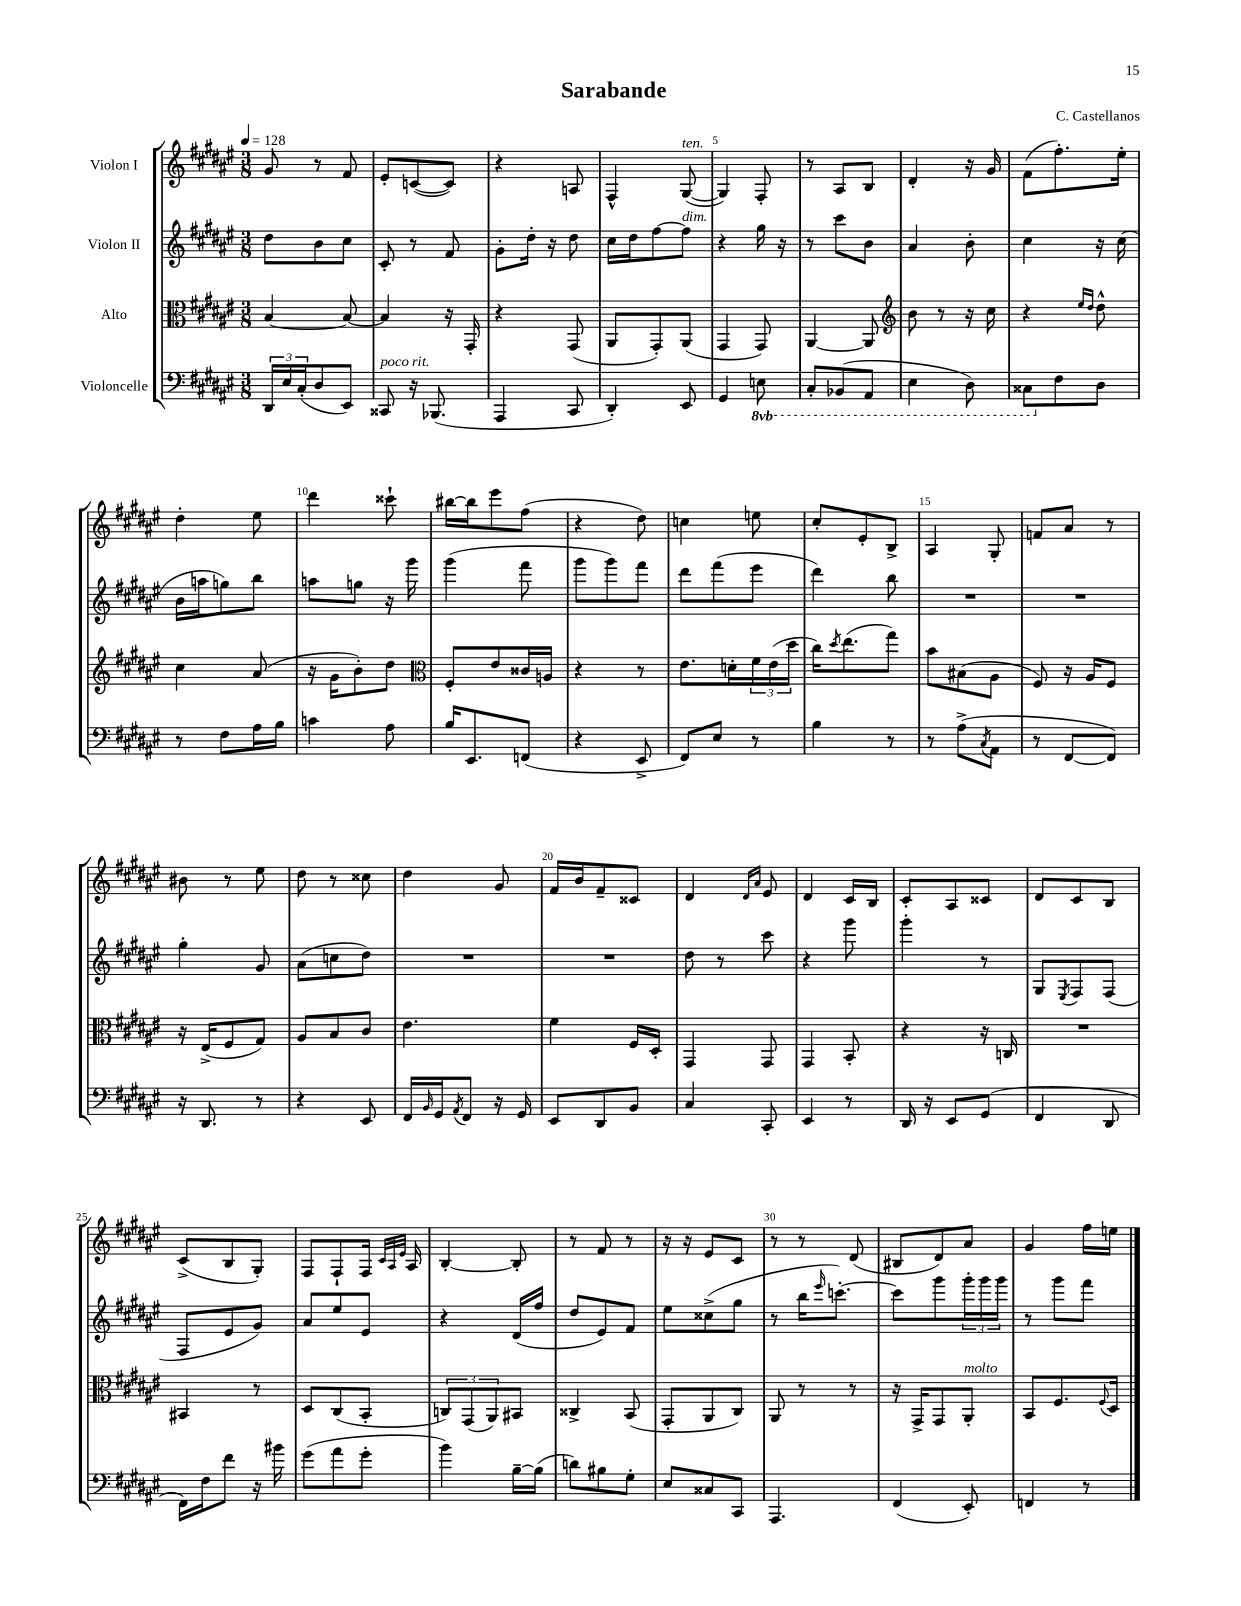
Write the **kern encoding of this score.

**kern	**kern	**kern	**kern
*staff4	*staff3	*staff2	*staff1
*clefF4	*clefC3	*clefG2	*clefG2
*k[f#c#g#d#a#e#]	*k[f#c#g#d#a#e#]	*k[f#c#g#d#a#e#]	*k[f#c#g#d#a#e#]
*M3/8	*M3/8	*M3/8	*M3/8
*MM128	*MM128	*MM128	*MM128
24DD#/LL	[4B/	8dd#\L	8g#/
24E#/	.	.	.
(24C#'/J	.	.	.
8D#/	.	8b\	8r
8EE#/J)	8B/_	8cc#\J	8f#/
=	=	=	=
8CC##/	4B/]	8c#'/	8e#'/L
16r	.	8r	([8c/
(8.BBB-/	.	.	.
.	16r	8f#/	8c/]J)
.	16GG#'/	.	.
=	=	=	=
4AAA#/	4r	8g#'\L	4r
.	.	16dd#'\Jk	.
.	.	16r	.
8CC#/	(8GG#/	8dd#\	8A/
=	=	=	=
4DD#'/)	8AA#/L	16cc#\LL	4F#^^/
.	.	16dd#\J	.
.	8GG#'/)	[8ff#\	.
8EE#/	(8AA#/J	8ff#\]J	([8G#/
=	=	=	=
4GG#/	4GG#/	4r	4G#/])
8EE\	8GG#/)	16gg#\	8F#'/
.	.	16r	.
=	=	=	=
8CC#'/L	[4AA#/	8r	8r
(8BBB-/	.	8ccc#\L	8A#/L
8AAA#/J	8AA#/]	8b\J	8B/J
=	=	=	=
*	*clefG2	*	*
4EE#\	8b\	4a#/	4d#'/
.	8r	.	.
8DD#\)	16r	8b'\	16r
.	16cc#\	.	16g#/
=	=	=	=
8CC##\L	4r	4cc#\	(8f#\L
8F#\	.	.	8.ff#'\)
.	16qqee#/LL	.	.
.	16qqdd#/JJ	.	.
8D#\J	8dd#^^\	16r	.
.	.	(16cc#\	16ee#'\Jk
=	=	=	=
8r	4cc#\	16b\LL	4dd#'\
.	.	16aa\J	.
8F#\L	.	8gg\)	.
16A#\L	(8a#/	8bb\J	8ee#\
16B\JJ	.	.	.
=	=	=	=
4c\	16r	8aa\L	4ddd#\
.	16g#\LK	.	.
.	8b'\)	8gg\J	.
8A#\	8dd#\J	16r	8ccc##`\
.	.	16ggg#\	.
=	=	=	=
*	*clefC3	*	*
16B/LK	8F#'/L	(4ggg#\	[16bb#\LL
8.EE#/	.	.	16bb#\]J
.	8e#/	.	8eee#\
(8FF/J	16c##/L	8fff#\	(8ff#\J
.	16A/JJ	.	.
=	=	=	=
4r	4r	8ggg#\L	4r
.	.	8ggg#\)	.
8EE#^/	8r	8fff#\J	8dd#\)
=	=	=	=
8FF#/L)	8.e#\L	8ddd#\L	4cc\
8E#/J	.	(8fff#\	.
.	16d'\L	.	.
8r	24f#\	8eee#\J	8ee\
.	(24e#\	.	.
.	24dd#\JJ	.	.
=	=	=	=
4B\	16cc#\LK)	4ddd#\)	8cc#'/L
.	8qdd#/	.	.
.	(8.ee#\	.	.
.	.	.	8e#'/
8r	8gg#\J)	8bb\	8B^/J
=	=	=	=
8r	8b\L	4.r	4A#/
(8A#^\L	(8B#\	.	.
8qC#/	.	.	.
8AA#\J	8A#\J	.	8G#'/
=	=	=	=
8r	8F#/)	4.r	8f/L
[8FF#/L	16r	.	8a#/J
.	16A#/LK	.	.
8FF#/]J)	8F#/J	.	8r
=	=	=	=
16r	16r	4gg#'\	8b#\
8.DD#/	(16E#^/LK	.	.
.	8F#/	.	8r
8r	8G#/J)	8g#/	8ee#\
=	=	=	=
4r	8A#/L	(8a#\L	8dd#\
.	8B/	8cc\	8r
8EE#/	8c#/J	8dd#\J)	8cc##\
=	=	=	=
16FF#/LL	4.e#\	4.r	4dd#\
16qqBB/	.	.	.
16GG#/J	.	.	.
8qAA#/	.	.	.
8FF#/J	.	.	.
16r	.	.	8g#/
16GG#/	.	.	.
=	=	=	=
8EE#/L	4f#\	4.r	16f#/LL
.	.	.	16b/J
8DD#/	.	.	8f#~/
8BB/J	16F#/LL	.	8c##/J
.	16D#'/JJ	.	.
=	=	=	=
4C#/	4GG#/	8dd#\	4d#/
.	.	8r	.
.	.	.	16qqd#/LL
.	.	.	16qqa#/JJ
8CC#'/	8GG#/	8ccc#\	8e#/
=	=	=	=
4EE#/	4GG#/	4r	4d#/
8r	8BB'/	8ggg#\	16c#/LL
.	.	.	16B/JJ
=	=	=	=
16DD#/	4r	4ggg#'\	8c#'/L
16r	.	.	.
8EE#/L	.	.	8A#/
(8GG#/J	16r	8r	8c##/J
.	16C/	.	.
=	=	=	=
4FF#/	4.r	8G#/L	8d#/L
.	.	8qE#/	.
.	.	8F#/	8c#/
8DD#/	.	(8F#/J	8B/J
=	=	=	=
16FF#\LL)	4BB#/	8F#/L	(8c#^/L
16F#\J	.	.	.
8f#\J	.	8e#/	8B/
16r	8r	8g#/J)	8G#'/J)
16b#\	.	.	.
=	=	=	=
(8g#\L	8D#/L	8a#/L	8F#/L
8a#\	(8C#/	8ee#/	8F#`/
8g#'\J	8BB'/J	8e#/J	16F#/Jk
.	.	.	32qqc#/LLL
.	.	.	32qqA#/
.	.	.	32qqe#/JJJ
.	.	.	16A#/
=	=	=	=
4b\)	12C/L)	4r	[4B'/
.	(12GG#/	.	.
.	12AA#/)	.	.
[16B~\LL	8BB#/J	(16d#/LL	8B'/]
(16B\]JJ	.	16ff#/JJ	.
=	=	=	=
8d\L)	4C##^/	8dd#/L	8r
8B#\	.	8e#/)	8f#/
8G#'\J	(8BB/	8f#/J	8r
=	=	=	=
8E#/L	8GG#'/L	8ee#\L	16r
.	.	.	16r
8C##/	8AA#/	(8cc##^\	8e#/L
8CC#/J	8C#/J)	8gg#\J	8c#/J
=	=	=	=
4.AAA#/	8AA#/	8r	8r
.	8r	16bb\LK	8r
.	.	16qqeee#/	.
.	.	[8.ccc'\J)	.
.	8r	.	(8d#/
=	=	=	=
(4FF#/	16r	8ccc\]L	8B#/L
.	16GG#^/LK	.	.
.	8GG#/	8ggg#\	8d#/)
8EE#'/)	8AA#'/J	24ggg#'\L	8a#/J
.	.	24ggg#\	.
.	.	24ggg#\JJ	.
=	=	=	=
4FF/	8BB/L	8r	4g#/
.	8.F#/	8ggg#\L	.
8r	.	8fff#\J	16ff#\LL
.	8qqF#/	.	.
.	16D#/Jk	.	16ee\JJ
==	==	==	==
*-	*-	*-	*-
